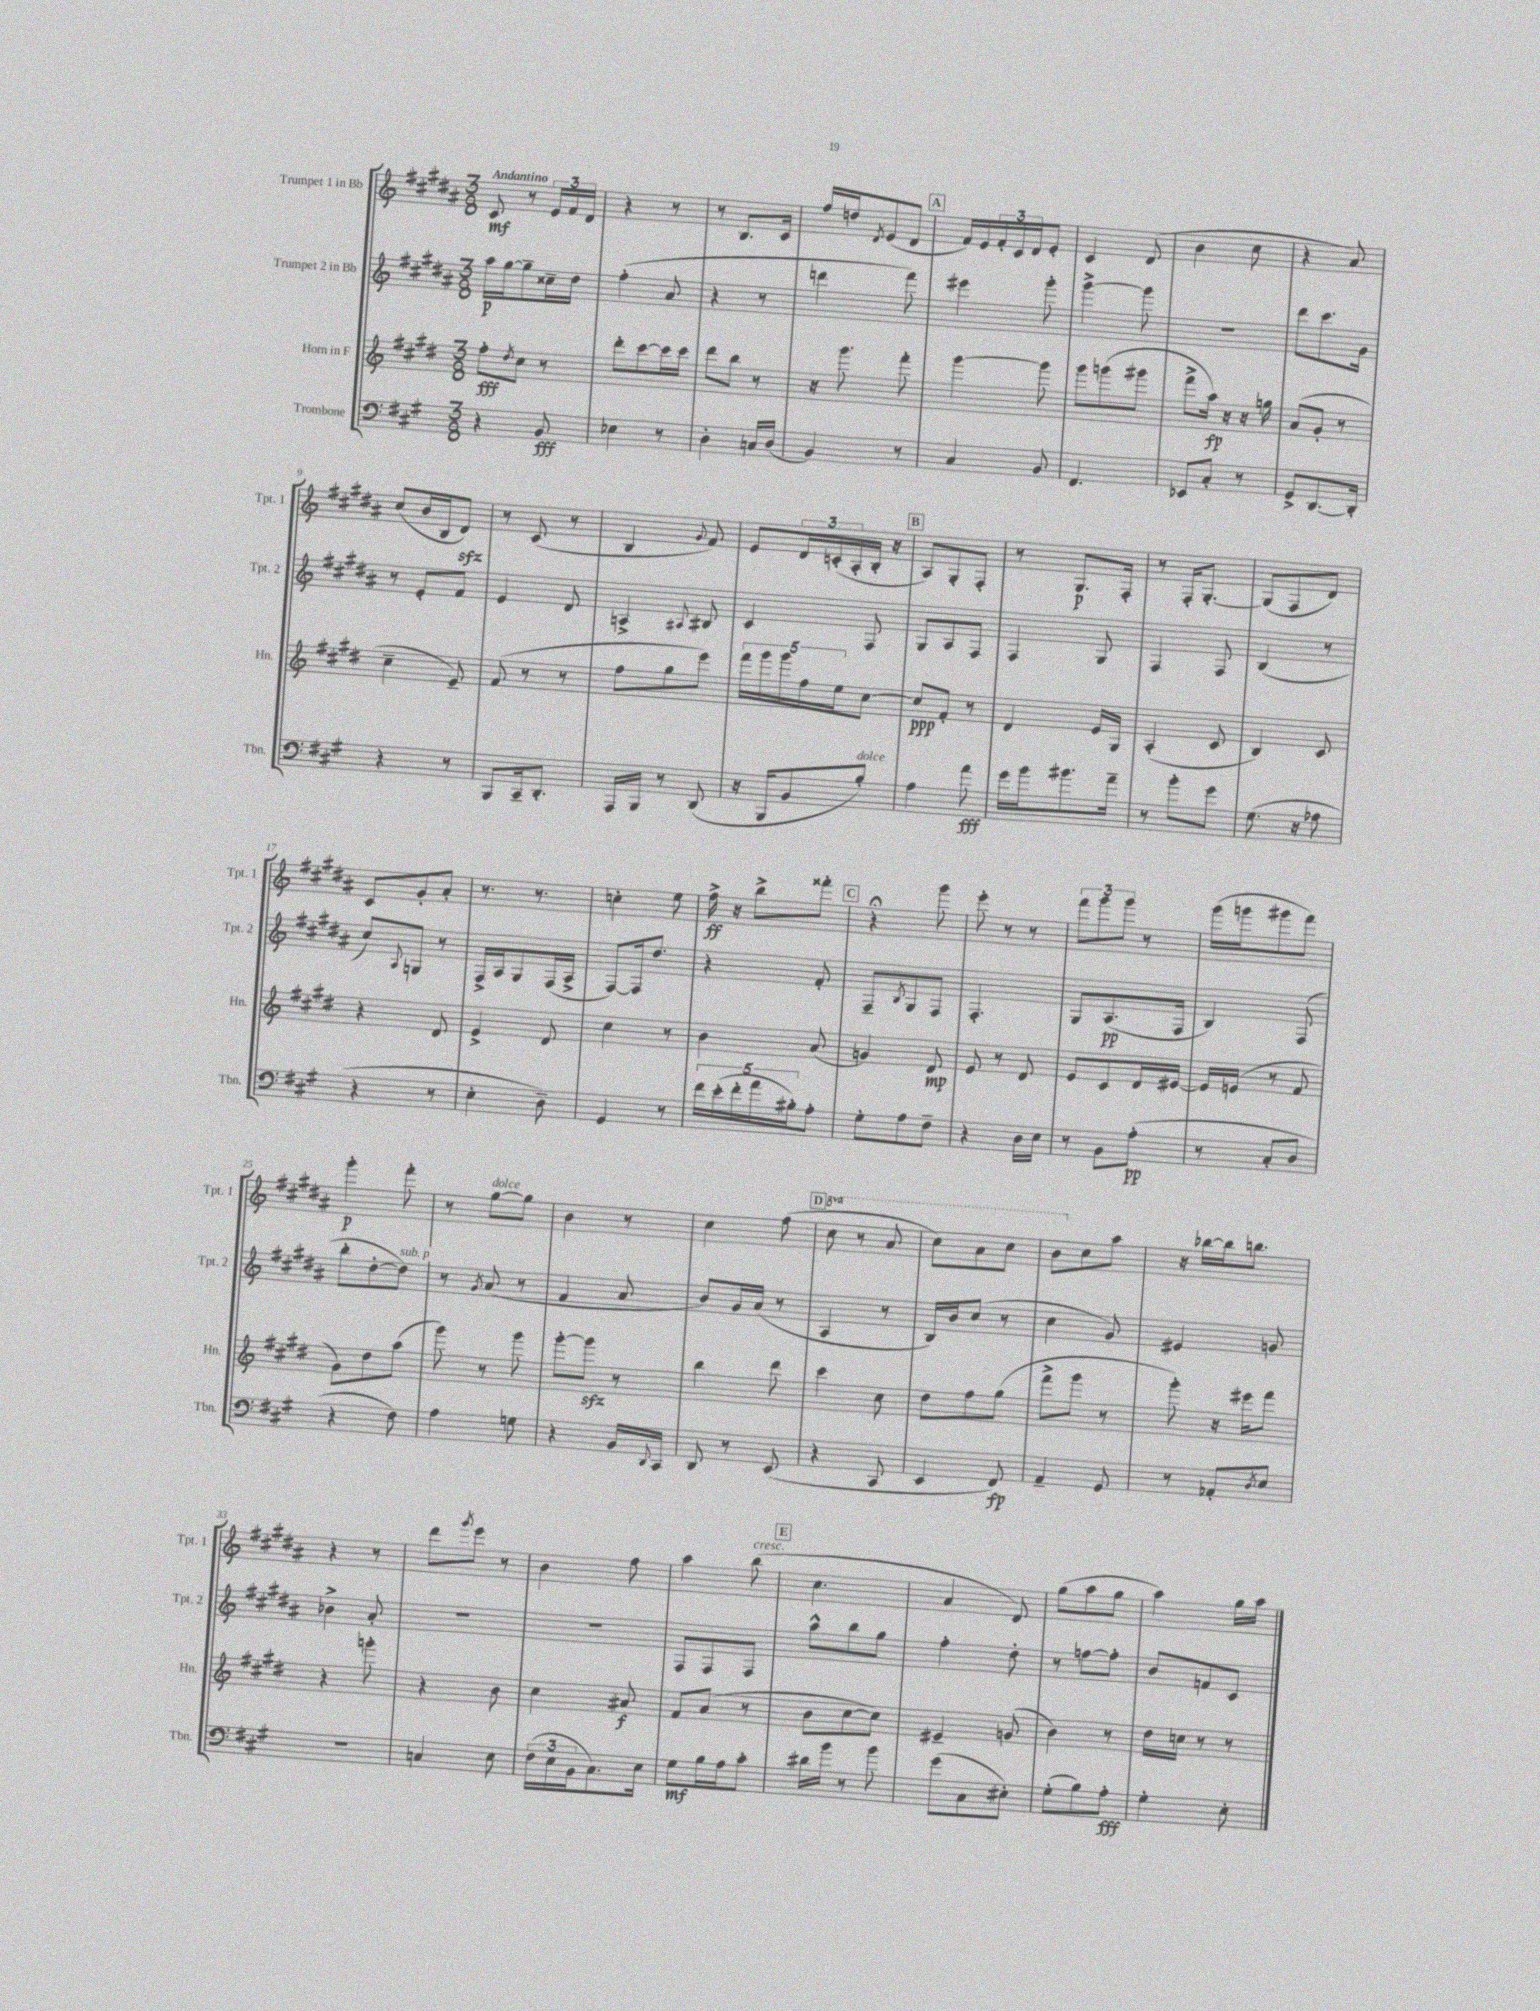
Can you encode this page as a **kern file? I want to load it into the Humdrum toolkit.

**kern	**dynam	**kern	**dynam	**kern	**dynam	**kern	**dynam
*part4	*part4	*part3	*part3	*part2	*part2	*part1	*part1
*staff4	*staff4	*staff3	*staff3	*staff2	*staff2	*staff1	*staff1
*I"Trombone	*	*I"Horn in F	*	*I"Trumpet 2 in Bb	*	*I"Trumpet 1 in Bb	*
*I'Tbn.	*	*I'Hn.	*	*I'Tpt. 2	*	*I'Tpt. 1	*
*clefF4	*	*clefG2	*	*clefG2	*	*clefG2	*
*k[f#c#g#]	*	*k[f#c#g#d#]	*	*k[f#c#g#d#a#]	*	*k[f#c#g#d#a#]	*
*M3/8	*	*M3/8	*	*M3/8	*	*M3/8	*
=1	=1	=1	=1	=1	=1	=1	=1
!	!	!	!	!	!	!LO:TX:a:B:t=Andantino	!
4r	.	8ff#'\L	fff	16aa#\LL	p	8c#/	mf
.	.	.	.	[16gg#\J	.	.	.
.	.	8qdd#/	.	.	.	.	.
.	.	8cc#\J	.	8gg#~\]	.	8r	.
8BB/	fff	8r	.	16cc##X~\L	.	24e/LL	.
.	.	.	.	.	.	24f#/	.
.	.	.	.	16dd#\JJ	.	.	.
.	.	.	.	.	.	24d#/JJ	.
=2	=2	=2	=2	=2	=2	=2	=2
4E-X\	.	8ddd#'\L	.	(4ff#'\	.	4r	.
.	.	[8ccc#\	.	.	.	.	.
8r	.	16ccc#\L]	.	8a#/	.	8r	.
.	.	16ccc#\JJ	.	.	.	.	.
=3	=3	=3	=3	=3	=3	=3	=3
4D'\	.	8ddd#\L	.	4r	.	8r	.
.	.	8bb\J	.	.	.	8.B/L	.
16Cn/LL	.	8r	.	8r	.	.	.
(16D/JJ	.	.	.	.	.	16c#/Jk	.
=4	=4	=4	=4	=4	=4	=4	=4
4BB/)	.	16r	.	4dddn\	.	16ff#/LL	.
.	.	8.ggg#\	.	.	.	16ddn/J	.
.	.	.	.	.	.	8qd#/	.
.	.	.	.	.	.	(8e/	.
8r	.	8fff#'\	.	8fff#\)	.	8d#/J	.
!!LO:REH:place=s1:t=A
=5	=5	=5	=5	=5	=5	=5	=5
4C#/	.	[4ggg#\	.	4eee#X\	.	16f#/LL)	.
.	.	.	.	.	.	16e/	.
.	.	.	.	.	.	24f#'/	.
.	.	.	.	.	.	24c#/	.
.	.	.	.	.	.	24d#/J	.
8BB/	.	8ggg#\]	.	8ggg#'\	.	8e'/J	.
=6	=6	=6	=6	=6	=6	=6	=6
4.FF#/	.	8ggg#\L	.	[4ggg#^\	.	4c#/	.
.	.	(8gggn\	.	.	.	.	.
.	.	8ggg#X\J	.	8ggg#\]	.	(8d#/	.
=7	=7	=7	=7	=7	=7	=7	=7
8EE-X/L	.	8fff#^\L	.	4.r	.	4b\	.
8C#'/J	.	16aa\Jk)	fp	.	.	.	.
.	.	16r	.	.	.	.	.
8r	.	16r	.	.	.	8cc#\	.
.	.	16ggn\	.	.	.	.	.
=8	=8	=8	=8	=8	=8	=8	=8
8GG#^/L	.	(8a/L	.	8ddd#\L	.	4r	.
[8.DD/	.	8g#'/J	.	8.ccc#\	.	.	.
.	.	8r	.	.	.	8a#/)	.
16DD'/Jk]	.	.	.	16g#\Jk	.	.	.
!!LO:LB:g=z
=9	=9	=9	=9	=9	=9	=9	=9
4r	.	4cc#~\	.	8r	.	(8cc#/L	.
.	.	.	.	8e'/L	.	16b/L	.
.	.	.	.	.	.	16B/J	.
8r	.	8e~/)	.	8f#/J	.	8d#zz/J)	.
=10	=10	=10	=10	=10	=10	=10	=10
8BBB/L	.	(8f#/	.	4e/	.	8r	.
16CC#~/k	.	8r	.	.	.	(8c#/	.
8.DD'/J	.	.	.	.	.	.	.
.	.	8r	.	8d#/	.	8r	.
=11	=11	=11	=11	=11	=11	=11	=11
16AAA/LL	.	8ff#\L	.	4An^/	.	4B/	.
16BBB/JJ	.	.	.	.	.	.	.
8r	.	8gg#\	.	.	.	.	.
.	.	.	.	8qqA#X/	.	8qqg#/	.
(8DD/	.	8eee\J)	.	8B#X/	.	8f#/)	.
=12	=12	=12	=12	=12	=12	=12	=12
16r	.	20fff#\LL	.	4c#/	.	8e/L	.
.	.	20ggg#\	.	.	.	.	.
16BBB/KL	.	.	.	.	.	.	.
.	.	20ggg#\	.	.	.	.	.
8BB/	.	.	.	.	.	24d#/L	.
.	.	20ff#\	.	.	.	.	.
.	.	.	.	.	.	(24cn'/	.
.	.	20ee\J	.	.	.	.	.
.	.	.	.	.	.	24A#'/	.
!LO:TX:a:i:t=dolce	!	!	!	!	!	!	!
8B'/J)	.	[8cc#\J	.	8F#/	.	16B'/JJ	.
.	.	.	.	.	.	16r	.
!!LO:REH:place=s1:t=B
=13	=13	=13	=13	=13	=13	=13	=13
4A\	.	8cc#/L]	ppp	8G#/L	.	8A#/L)	.
.	.	8f#'/J	.	8A#/	.	8G#'/	.
8a\	fff	8r	.	8F#/J	.	8F#'/J	.
=14	=14	=14	=14	=14	=14	=14	=14
16g#\LL	.	4d#/	.	4F#/	.	8r	.
16b\J	.	.	.	.	.	.	.
8.b#X\	.	.	.	.	.	8.G#/L	p
.	.	16e/LL	.	8G#/	.	.	.
16a~\Jk	.	16G#/JJ	.	.	.	16F#'/Jk	.
=15	=15	=15	=15	=15	=15	=15	=15
8r	.	(4A'/	.	4F#/	.	8r	.
8b'\L	.	.	.	.	.	16F#'/KL	.
.	.	.	.	.	.	[8.G#'/J	.
8g#\J	.	8c#/	.	8F#/	.	.	.
=16	=16	=16	=16	=16	=16	=16	=16
(8.G#\	.	4B/)	.	(4B/	.	(8G#/L]	.
.	.	.	.	.	.	8F#/	.
16r	.	.	.	.	.	.	.
8A-X\	.	8c#/	.	8r	.	8d#/J)	.
!!LO:LB:g=z
=17	=17	=17	=17	=17	=17	=17	=17
4r	.	4r	.	8cc#/L)	.	8c#/L	.
.	.	.	.	8qqA#/	.	.	.
.	.	.	.	8Gn/J	.	8g#'/	.
8r	.	8d#/	.	8r	.	8a#'/J	.
=18	=18	=18	=18	=18	=18	=18	=18
4E'\	.	4e^/	.	16F#^/LL	.	8.r	.
.	.	.	.	16A#/J	.	.	.
.	.	.	.	8G#/	.	.	.
.	.	.	.	.	.	8.r	.
8D~\)	.	8d#/	.	(16F#/L	.	.	.
.	.	.	.	16A#^/JJ	.	.	.
=19	=19	=19	=19	=19	=19	=19	=19
4GG#/	.	4cc#\	.	[8F#/L)	.	4ccn'\	.
.	.	.	.	16F#/k]	.	.	.
.	.	.	.	8.dd#/J	.	.	.
8r	.	8r	.	.	.	8ee\	.
=20	=20	=20	=20	=20	=20	=20	=20
20f#\LL	.	4b\	.	4r	.	16ff#^\	ff
(20e'\	.	.	.	.	.	.	.
.	.	.	.	.	.	16r	.
20f#'\	.	.	.	.	.	.	.
.	.	.	.	.	.	8bb^\L	.
20a\	.	.	.	.	.	.	.
20B#X'\J)	.	.	.	.	.	.	.
8A'\J	.	(8a/	.	8f#'/	.	8fff##X'\J	.
!!LO:REH:place=s1:t=C
=21	=21	=21	=21	=21	=21	=21	=21
8G#'\L	.	4gn/)	.	8F#~/L	.	4r;<	.
.	.	.	.	8qB/	.	.	.
8A\	.	.	.	8G#/	.	.	.
8F#~\J	.	8d#/	mp	8F#/J	.	8ggg#\	.
=22	=22	=22	=22	=22	=22	=22	=22
4r	.	8e/	.	4.F#'/	.	8eee'\	.
.	.	8r	.	.	.	8r	.
16D\LL	.	8d#/	.	.	.	8r	.
16E\JJ	.	.	.	.	.	.	.
=23	=23	=23	=23	=23	=23	=23	=23
8r	.	8e/L	.	8G#/L	.	12fff#\L	.
.	.	.	.	.	.	12ggg#\	.
8BB\L	.	8c#/	.	(8.A#/	pp	.	.
.	.	.	.	.	.	12ggg#\J	.
(8A'\J	pp	16d#/L	.	.	.	8r	.
.	.	[16e#X/JJ	.	16F#/Jk	.	.	.
=24	=24	=24	=24	=24	=24	=24	=24
8r	.	16e#/LL]	.	4B/)	.	(16ggg#\LL	.
.	.	(16en/JJ	.	.	.	16gggn\J	.
8C#'/L	.	8r	.	.	.	8ggg#X\	.
8D/J	.	8f#/	.	(8F#/	.	8fff#\J)	.
!!LO:LB:g=z
=25	=25	=25	=25	=25	=25	=25	=25
4r	.	8g#\L)	.	8bb'\L	.	4ggg#'\	p
.	.	8dd#\	.	[8dd#'\	.	.	.
!	!	!	!	!LO:TX:a:i:t=sub. p	!	!	!
8F#\)	.	(8aa\J	.	8dd#\J])	.	8fff#'\	.
=26	=26	=26	=26	=26	=26	=26	=26
4A\	.	8ggg#\)	.	8r	.	8r	.
.	.	.	.	8qg#/	.	.	.
!	!	!	!	!	!	!LO:TX:a:i:t=dolce	!
.	.	8r	.	(8a#/	.	[8gg#\L	.
8Gn\	.	8ggg#\	.	8r	.	8gg#\J]	.
=27	=27	=27	=27	=27	=27	=27	=27
4r	.	[8ggg#'\L	.	4f#/	.	4b\	.
.	.	8ggg#zz\J]	.	.	.	.	.
16BB/LL	.	8r	.	8a#/	.	8r	.
8qqDD/	.	.	.	.	.	.	.
16CC#/JJ	.	.	.	.	.	.	.
=28	=28	=28	=28	=28	=28	=28	=28
8DD/	.	4bb\	.	8b/L)	.	4cc#\	.
8r	.	.	.	16g#/L	.	.	.
.	.	.	.	(16a#/JJ	.	.	.
(8EE/	.	8ddd#\	.	8r	.	(8ff#\	.
!!LO:REH:place=s1:t=D
=29	=29	=29	=29	=29	=29	=29	=29
*	*	*	*	*	*	*8va	*
4r	.	4ccc#\	.	4A#/	.	8ccc#\	.
.	.	.	.	.	.	8r	.
8CC#/	.	8cc#\	.	8r	.	8aa#/	.
=30	=30	=30	=30	=30	=30	=30	=30
4EE/	.	8dd#\L	.	16B/LL)	.	8ccc#\L)	.
.	.	.	.	16b/J	.	.	.
.	.	8ff#\	.	(8cc#/J	.	8aa#\	.
8FF#/)	fp	(8gg#\J	.	8r	.	8ccc#\J	.
=31	=31	=31	=31	=31	=31	=31	=31
4AA~/	.	8fff#^\L	.	4cc#\	.	8bb\L	.
*	*	*	*	*	*	*X8va	*
.	.	8ggg#\J	.	.	.	8cc#\	.
8GG#/	.	8r	.	8g#/)	.	8aa#\J	.
=32	=32	=32	=32	=32	=32	=32	=32
8r	.	8ggg#'\)	.	4e#X/	.	16r	.
.	.	.	.	.	.	[16bb-X\LL	.
8AA-X'/L	.	16r	.	.	.	16bb-\J]	.
.	.	16eee#X\KL	.	.	.	8.bbn\J	.
8qD/	.	.	.	.	.	.	.
8E/J	.	8fff#\J	.	8gn/	.	.	.
!!LO:LB:g=z
=33	=33	=33	=33	=33	=33	=33	=33
4.r	.	4r	.	4b-X^\	.	4r	.
.	.	8gggn'\	.	8a#'/	.	8r	.
=34	=34	=34	=34	=34	=34	=34	=34
4Cn/	.	4r	.	4.r	.	8ddd#\L	.
.	.	.	.	.	.	8qggg#/	.
.	.	.	.	.	.	8eee\J	.
8E\	.	8b\	.	.	.	8r	.
=35	=35	=35	=35	=35	=35	=35	=35
(24F#\LL	.	4cc#\	.	4.r	.	4b\	.
24E\	.	.	.	.	.	.	.
24BB\J	.	.	.	.	.	.	.
8.C#\)	.	.	.	.	.	.	.
.	.	8a#X/	f	.	.	8ff#\	.
16E\Jk	.	.	.	.	.	.	.
=36	=36	=36	=36	=36	=36	=36	=36
8G#\L	mf	8f#/L	.	8F#/L	.	4aa#\	.
16B\L	.	(8a/J	.	8F#/	.	.	.
16A\J	.	.	.	.	.	.	.
!	!	!	!	!	!	!LO:TX:a:i:t=cresc.	!
8c#'\J	.	8r	.	8F#/J	.	(8bb\	.
!!LO:REH:place=s1:t=E
=37	=37	=37	=37	=37	=37	=37	=37
16d#X\LL	.	8b\L	.	8aa#^^\L	.	4.cc#\	.
16b\JJ	.	.	.	.	.	.	.
8r	.	[8cc#\	.	8bb\	.	.	.
8b\	.	8cc#\J])	.	8gg#\J	.	.	.
=38	=38	=38	=38	=38	=38	=38	=38
(8g#\L	.	4e#X~/	.	4ff#'\	.	4a#/	.
8C#\	.	.	.	.	.	.	.
8E#X'\J)	.	(8gn/	.	8dd#'\	.	8d#/)	.
=39	=39	=39	=39	=39	=39	=39	=39
(8G#'\L	.	4b\)	.	8r	.	(8gg#\L	.
8B\)	.	.	.	[8ffn\L	.	8aa#\	.
8A'\J	fff	8r	.	8ff'\J]	.	8gg#\J	.
=40	=40	=40	=40	=40	=40	=40	=40
4G#'\	.	16dd#\LL	.	8b/L	.	4aa#\)	.
.	.	16ccn\JJ	.	.	.	.	.
.	.	8r	.	8fn/	.	.	.
8E'\	.	8r	.	8c#/J	.	16gg#\LL	.
.	.	.	.	.	.	16aa#\JJ	.
==	==	==	==	==	==	==	==
*-	*-	*-	*-	*-	*-	*-	*-
